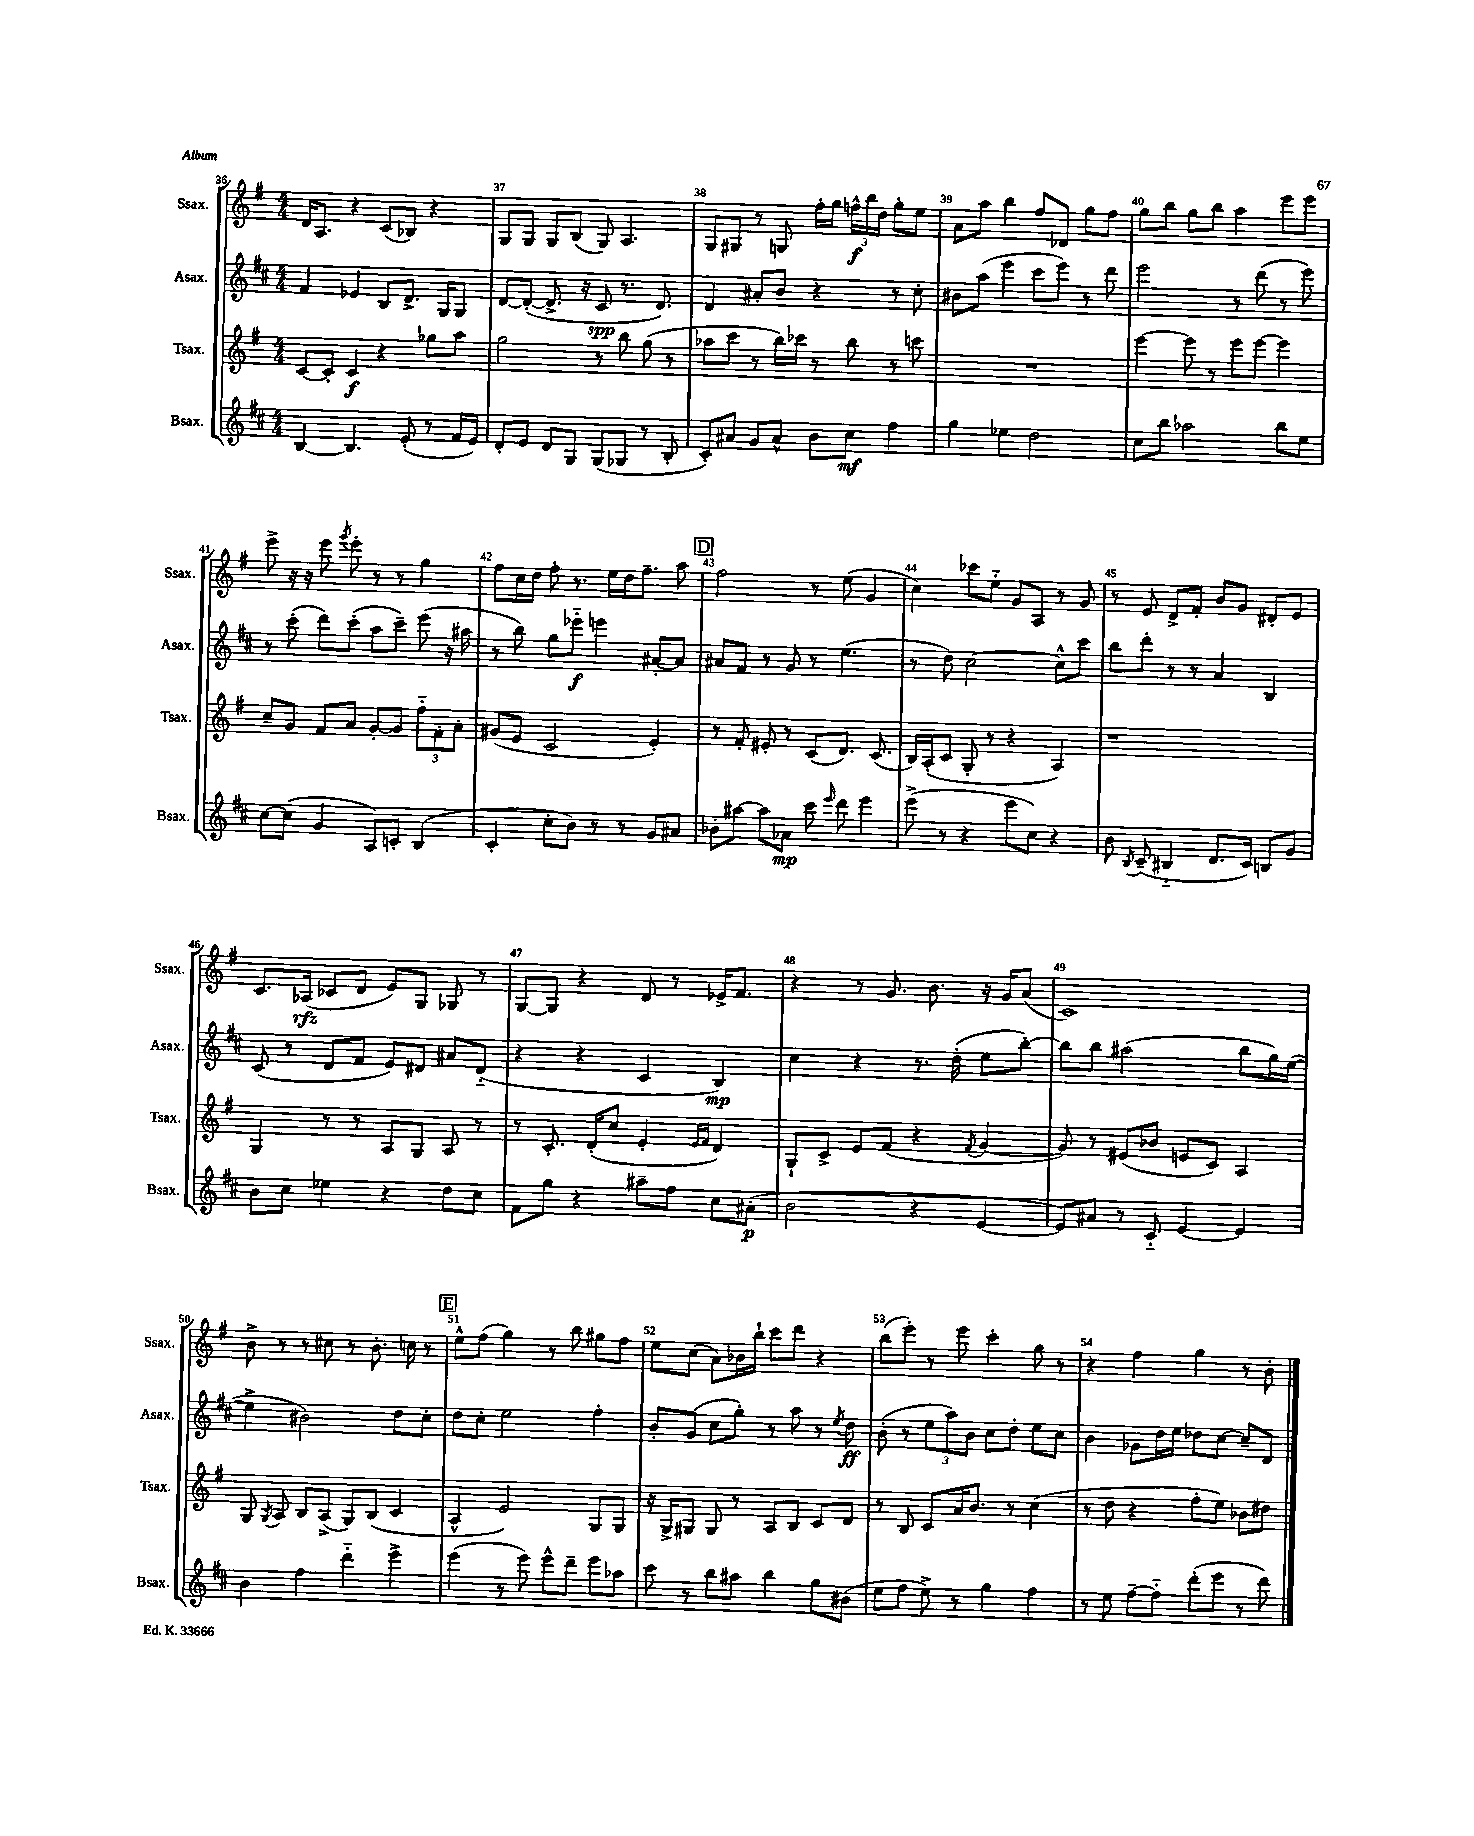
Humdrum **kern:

**kern	**dynam	**kern	**dynam	**kern	**dynam	**kern	**dynam
*part4	*part4	*part3	*part3	*part2	*part2	*part1	*part1
*staff4	*staff4	*staff3	*staff3	*staff2	*staff2	*staff1	*staff1
*I"Bsax.	*	*I"Tsax.	*	*I"Asax.	*	*I"Ssax.	*
*I'Bsax.	*	*I'Tsax.	*	*I'Asax.	*	*I'Ssax.	*
*clefG2	*	*clefG2	*	*clefG2	*	*clefG2	*
*k[f#c#]	*	*k[f#]	*	*k[f#c#]	*	*k[f#]	*
*M4/4	*	*M4/4	*	*M4/4	*	*M4/4	*
=36	=36	=36	=36	=36	=36	=36	=36
[4B/	.	[8c/L	.	4f#/	.	16d/KL	.
.	.	.	.	.	.	8.A/J	.
.	.	8c'/J]	.	.	.	.	.
4.B/]	.	4c/	f	4e-X/	.	4r	.
.	.	4r	.	8B/L	.	(8c/L	.
(8e'/	.	.	.	8.d^/J	.	8B-X/J)	.
8r	.	8gg-X\L	.	.	.	4r	.
.	.	.	.	16G/KL	.	.	.
16f#/LL	.	8aa\J	.	8G/J	.	.	.
16e/JJ)	.	.	.	.	.	.	.
=37	=37	=37	=37	=37	=37	=37	=37
8d'/L	.	2gg\	.	[8d/L	.	8G/L	.
8e/J	.	.	.	(8d'/J_	.	8G/J	.
8d/L	.	.	.	8.d^/]	.	8G/L	.
8G/J	.	.	.	.	.	(8B/J	.
.	.	.	.	16r	.	.	.
(8G/L	.	8r	.	8c#/	spp	8G/)	.
8G-X/J	.	8bb\	.	8.r	.	4.A/	.
8r	.	(8gg\	.	.	.	.	.
.	.	.	.	8.d/)	.	.	.
8B'/	.	8r	.	.	.	.	.
=38	=38	=38	=38	=38	=38	=38	=38
8c#'/L)	.	8aa-X\L	.	4d/	.	8G/L	.
8a#X/J	.	8ccc\J	.	.	.	8G#X/J	.
8g/L	.	8r	.	8a#X'/L	.	8r	.
8a#^^/J	.	16bb\LL)	.	8b/J	.	8Gn/	.
.	.	16ccc-X\JJ	.	.	.	.	.
8b\L	.	8r	.	4r	.	16ff#'\LL	.
.	.	.	.	.	.	16gg\JJ	.
8cc#\J	mf	8bb\	.	.	.	24ffn^^\LL	f
.	.	.	.	.	.	24bb\	.
.	.	.	.	.	.	24dd\JJ	.
4ff#\	.	8r	.	8r	.	8gg'\L	.
.	.	8cccn\	.	8cc#'\	.	8ee\J	.
=39	=39	=39	=39	=39	=39	=39	=39
4gg\	.	1r	.	8b#X\L	.	8a\L	.
.	.	.	.	(8aa\J	.	8aa\J	.
4ee-X\	.	.	.	4eee\	.	4bb\	.
2dd\	.	.	.	8ccc#\L	.	8ff#/L	.
.	.	.	.	8eee\J)	.	8d-X/J	.
.	.	.	.	8r	.	8gg\L	.
.	.	.	.	8ddd\	.	8ff#\J	.
=40	=40	=40	=40	=40	=40	=40	=40
8cc#\L	.	[4eee\	.	2eee\	.	8gg\L	.
8bb\J	.	.	.	.	.	8bb\J	.
2aa-X\	.	8eee\]	.	.	.	8gg\L	.
.	.	8r	.	.	.	8bb\J	.
.	.	8eee\L	.	8r	.	4aa\	.
.	.	[8eee\J	.	(8ddd\	.	.	.
8bb\L	.	4eee\]	.	8r	.	8eee\L	.
8ee\J	.	.	.	8eee\)	.	8eee\J	.
!!LO:LB:g=z
=41	=41	=41	=41	=41	=41	=41	=41
[8cc#\L	.	8cc~/L	.	8r	.	8eee^\	.
(8cc#\J]	.	8g/J	.	(8ccc#'\	.	16r	.
.	.	.	.	.	.	16r	.
4g/	.	8f#/L	.	8ddd\L)	.	8eee\	.
.	.	.	.	.	.	8qggg/	.
.	.	8a/J	.	(8ccc#'\J	.	8eee'\	.
8A/L)	.	[8g'/L	.	8aa\L	.	8r	.
8cn'/J	.	8g/J]	.	8ccc#~\J)	.	8r	.
(4B/	.	12ff#\L	.	(8eee\	.	4gg\	.
.	.	12f#'\	.	.	.	.	.
.	.	.	.	16r	.	.	.
.	.	12a'\J	.	.	.	.	.
.	.	.	.	16aa#X\	.	.	.
=42	=42	=42	=42	=42	=42	=42	=42
4c#'/	.	(8g#X/L	.	8r	.	8ff#\L	.
.	.	8e/J	.	8bb\)	.	16cc\L	.
.	.	.	.	.	.	16dd\JJ	.
8cc#'\L	.	2c/	.	8gg\L	.	8ff#'\	.
8b\J)	.	.	.	8eee-X\J	f	8.r	.
8r	.	.	.	4eeen\	.	.	.
.	.	.	.	.	.	16ee\LL	.
8r	.	.	.	.	.	16dd\J	.
.	.	.	.	.	.	8.ff#~\J	.
8g/L	.	4e'/)	.	[8a#X'/L	.	.	.
8a#X/J	.	.	.	8a#/J]	.	8aa\	.
!!LO:REH:place=s1:t=D
=43	=43	=43	=43	=43	=43	=43	=43
8b-X'\L	.	8r	.	8a#X/L	.	2ff#\	.
[8aa#X\J	.	8f#'/	.	8f#/J	.	.	.
8aa#\L]	.	8e#X'/	.	8r	.	.	.
8a-X\J	mp	8r	.	8g/	.	.	.
8ccc#\	.	(8c/L	.	8r	.	8r	.
16qqeee/	.	.	.	.	.	.	.
8ddd\	.	8.d/J)	.	(4.ee\	.	(8ee\	.
4eee\	.	.	.	.	.	4g/	.
.	.	(8.c/	.	.	.	.	.
=44	=44	=44	=44	=44	=44	=44	=44
(8eee^\	.	16B/LL)	.	8r	.	4cc\)	.
.	.	(16A'/J	.	.	.	.	.
8r	.	8c/J	.	8dd\)	.	.	.
4r	.	8G'/	.	[2cc#\	.	8ccc-X\L	.
.	.	8r	.	.	.	8ee\J	.
8eee\L	.	4r	.	.	.	8g/L	.
8cc#\J)	.	.	.	.	.	8A/J	.
4r	.	4A/)	.	8cc#^^\L]	.	8r	.
.	.	.	.	8ccc#\J	.	8g/	.
=45	=45	=45	=45	=45	=45	=45	=45
8b\	.	1r	.	8bb\L	.	8r	.
8qB/	.	.	.	.	.	.	.
(8c#~/	.	.	.	8ddd'\J	.	8e/	.
4B#X/	.	.	.	8r	.	8d^/L	.
.	.	.	.	8r	.	8f#'/J	.
8.d/L	.	.	.	4a/	.	8b/L	.
.	.	.	.	.	.	8g/J	.
16c#/Jk)	.	.	.	.	.	.	.
8Bn/L	.	.	.	4B/	.	8d#X'/L	.
8g/J	.	.	.	.	.	8e/J	.
!!LO:LB:g=z
=46	=46	=46	=46	=46	=46	=46	=46
8b\L	.	4G/	.	(8c#/	.	8.c/L	.
8cc#\J	.	.	.	8r	.	.	.
.	.	.	.	.	.	(16A-X/Jk	rfz
4ee-X\	.	8r	.	8d/L	.	8c-X/L	.
.	.	8r	.	8f#/J	.	8d/J	.
4r	.	8A/L	.	8e/L)	.	8e/L)	.
.	.	8G/J	.	8d#X/J	.	8G/J	.
8dd\L	.	8A/	.	8a#X/L	.	8G-X/	.
8cc#\J	.	8r	.	(8d#/J	.	8r	.
=47	=47	=47	=47	=47	=47	=47	=47
8f#\L	.	8r	.	4r	.	[8G/L	.
8gg\J	.	8.c'/	.	.	.	8G/J]	.
4r	.	.	.	4r	.	4r	.
.	.	(16d'/KL	.	.	.	.	.
.	.	8cc/J	.	.	.	.	.
8aa#X~\L	.	4e'/	.	4c#/	.	8d/	.
8ff#\J	.	.	.	.	.	8r	.
.	.	16qqe/LL	.	.	.	.	.
.	.	16qqf#/JJ	.	.	.	.	.
8cc#\L	.	4d/)	.	4B/)	mp	16e-X^/KL	.
.	.	.	.	.	.	8.f#/J	.
(8a#X'\J	p	.	.	.	.	.	.
=48	=48	=48	=48	=48	=48	=48	=48
2b\	.	8G`/L	.	4cc#\	.	4r	.
.	.	8c^/J	.	.	.	.	.
.	.	8e/L	.	4r	.	8r	.
.	.	(8f#/J	.	.	.	8.g/	.
4r	.	4r	.	8.r	.	.	.
.	.	.	.	.	.	8.b\	.
.	.	.	.	(16dd'\	.	.	.
.	.	8qf#/	.	.	.	.	.
[4e/	.	[4g/	.	8ee\L	.	16r	.
.	.	.	.	.	.	16g/KL	.
.	.	.	.	[8bb'\J)	.	(8a/J	.
=49	=49	=49	=49	=49	=49	=49	=49
8e/L])	.	8g/])	.	8bb\L]	.	1c)	.
8a#X/J	.	8r	.	8bb\J	.	.	.
8r	.	(8e#X/L	.	(2aa#X\	.	.	.
8c#/	.	8b-X/J	.	.	.	.	.
[4e/	.	8en/L	.	.	.	.	.
.	.	8c/J)	.	.	.	.	.
4e/]	.	4A/	.	8bb\L	.	.	.
.	.	.	.	16gg\L)	.	.	.
.	.	.	.	([16ee\JJ	.	.	.
!!LO:LB:g=z
=50	=50	=50	=50	=50	=50	=50	=50
4b\	.	8G/	.	4ee^\]	.	8b^\	.
.	.	8qG/	.	.	.	.	.
.	.	8A/	.	.	.	8r	.
4ff#\	.	8B/L	.	2b#X\)	.	8r	.
.	.	(8A^/J	.	.	.	8cc#X\	.
4ddd\	.	8G/L)	.	.	.	8r	.
.	.	(8B/J	.	.	.	8.b'\	.
4eee^\	.	4c/	.	8dd\L	.	.	.
.	.	.	.	.	.	16ccn\	.
.	.	.	.	8cc#'\J	.	8r	.
!!LO:REH:place=s1:t=E
=51	=51	=51	=51	=51	=51	=51	=51
(4eee\	.	4A^^/	.	8dd\L	.	8ee^^\L	.
.	.	.	.	8cc#'\J	.	(8ff#\J	.
8r	.	2e/)	.	2ee\	.	4gg\)	.
8eee\)	.	.	.	.	.	.	.
8eee^^\L	.	.	.	.	.	8r	.
8ddd~\J	.	.	.	.	.	8bb\	.
8eee\L	.	8G/L	.	4ff#'\	.	8gg#X\L	.
8aa-X\J	.	8G/J	.	.	.	8ff#\J	.
=52	=52	=52	=52	=52	=52	=52	=52
8ccc#\	.	16r	.	8b'/L	.	8ee\L	.
.	.	16G^/KL	.	.	.	.	.
8r	.	8G#X/J	.	(8g/J	.	(8cc\J	.
8bb\L	.	8G#/	.	8cc#\L	.	8a\L)	.
8aa#X\J	.	8r	.	8gg'\J)	.	16b-X\L	.
.	.	.	.	.	.	16bb`\JJ	.
4bb\	.	8A/L	.	8r	.	8ccc\L	.
.	.	8B/J	.	8aa\	.	8ddd\J	.
8gg\L	.	8c/L	.	8r	.	4r	.
.	.	.	.	8qee/	.	.	.
(8b#X\J	.	8d/J	.	8dd\	ff	.	.
=53	=53	=53	=53	=53	=53	=53	=53
8ee\L	.	8r	.	(8b'\	.	(8bb\L	.
8ff#\J	.	8B/	.	8r	.	8eee'\J)	.
8ee^\)	.	8c/L	.	12ee\L	.	8r	.
.	.	.	.	12aa\)	.	.	.
8r	.	16a/K	.	.	.	8eee\	.
.	.	.	.	12b\J	.	.	.
.	.	8.b/J	.	.	.	.	.
4gg\	.	.	.	8cc#\L	.	4ccc'\	.
.	.	8r	.	8dd'\J	.	.	.
4ff#\	.	(4cc\	.	8ee\L	.	8gg\	.
.	.	.	.	8cc#\J	.	8r	.
=54	=54	=54	=54	=54	=54	=54	=54
8r	.	8r	.	4b\	.	4r	.
8ee\	.	8dd\	.	.	.	.	.
[8ff#~\L	.	4r	.	8g-X\L	.	4ff#\	.
8ff#\J]	.	.	.	16dd\L	.	.	.
.	.	.	.	16ee\JJ	.	.	.
(8ddd'\L	.	8ff#'\L	.	8dd-X\L	.	4gg\	.
8eee\J	.	8ee\J)	.	[8cc#\J	.	.	.
8r	.	8b-X\L	.	8cc#~/L]	.	8r	.
8ddd\)	.	8dd#X\J	.	8d/J	.	8b'\	.
==	==	==	==	==	==	==	==
*-	*-	*-	*-	*-	*-	*-	*-
